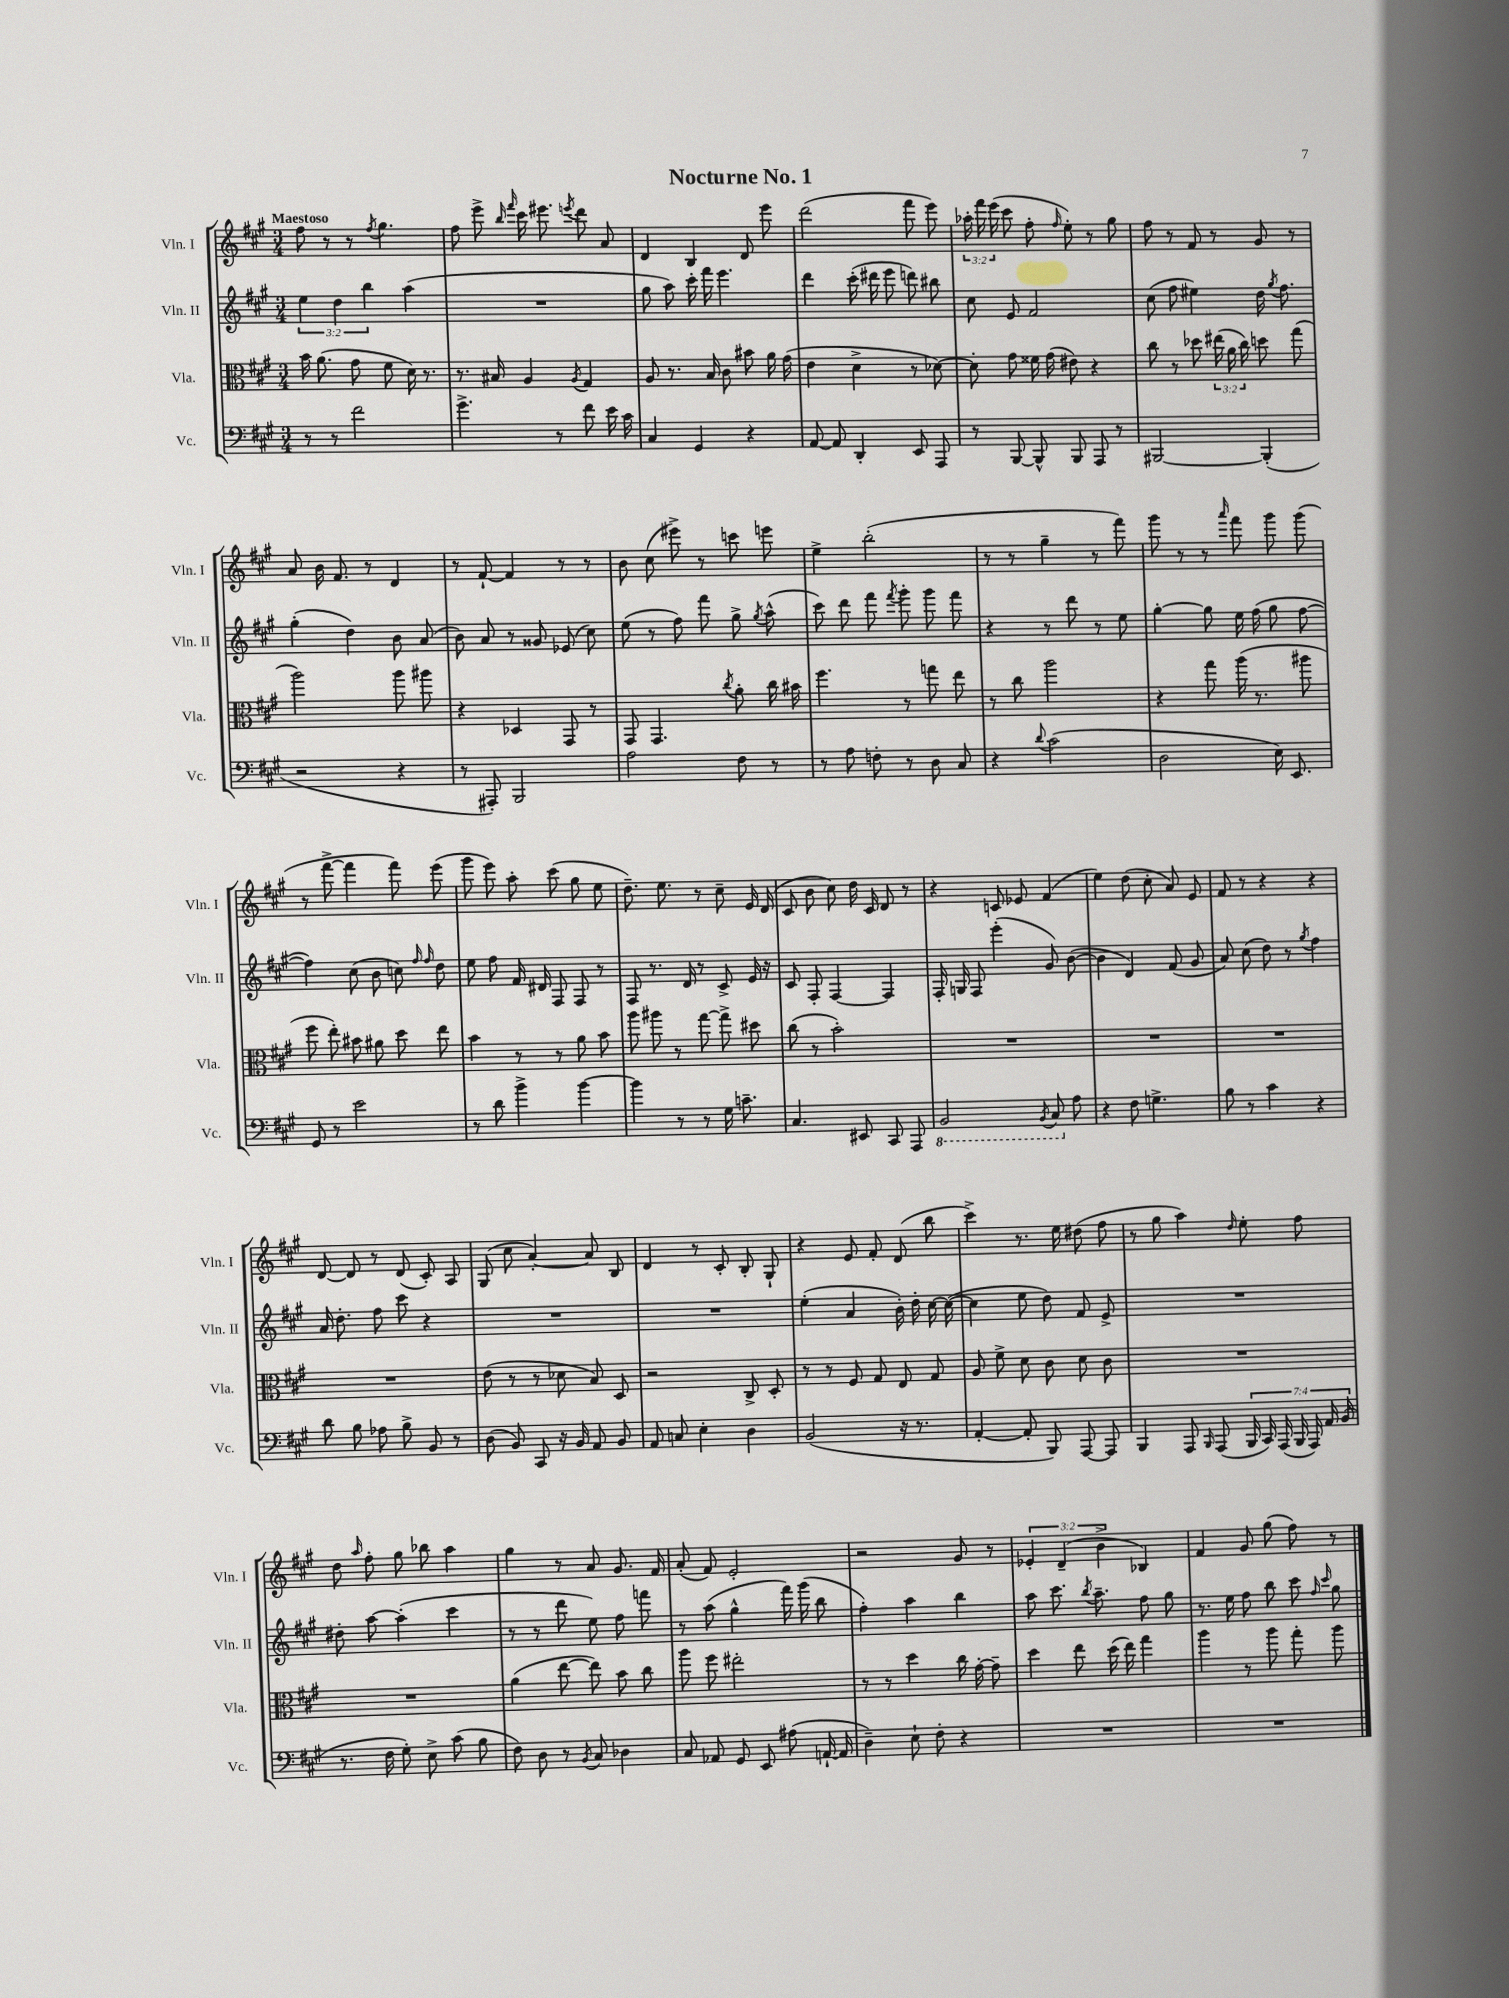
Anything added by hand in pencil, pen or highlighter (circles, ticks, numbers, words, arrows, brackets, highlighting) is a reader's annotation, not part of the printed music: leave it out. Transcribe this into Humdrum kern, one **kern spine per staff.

**kern	**kern	**kern	**kern
*staff4	*staff3	*staff2	*staff1
*clefF4	*clefC3	*clefG2	*clefG2
*k[f#c#g#]	*k[f#c#g#]	*k[f#c#g#]	*k[f#c#g#]
*M3/4	*M3/4	*M3/4	*M3/4
8r	16b\	6ee\	8ff#\
.	(8.a\	.	.
8r	.	.	8r
.	.	6dd\	.
2f#\	8g#\	.	8r
.	.	6bb\	.
.	.	.	8qff#/
.	8f#\	.	4.gg#\
.	16d\)	(4aa\	.
.	8.r	.	.
=	=	=	=
4.g#^\	8.r	2.r	8ff#\
.	.	.	8eee^\
.	16B#/	.	.
.	.	.	16qqbb/
.	.	.	16qqfff#/
.	4A/	.	16ccc#\
.	.	.	8.eee#\
8r	.	.	.
.	8qA/	.	8qeee/
8f#\	4G#/	.	8ddd\
16e\	.	.	8a/
16c#\	.	.	.
=	=	=	=
4C#/	8A/	8gg#\	4d/
.	8.r	8aa\)	.
4GG#/	.	16ccc#'\	4B/
.	16B/	16fff#\	.
.	8c#\	4.eee\	.
4r	8b#\	.	8d/
.	16a\	.	8eee\
.	(16g#\	.	.
=	=	=	=
[8AA/	4e\	4ddd\	(2ddd\
8AA/]	.	.	.
4DD'/	4d^\	(16ccc#'\	.
.	.	16ddd#\	.
.	.	8eee\	.
8EE/	8r	8ddd\)	8fff#\
8AAA/	[8d-\)	8bb#\	8eee\)
=	=	=	=
8r	8d-'\]	8cc#\	24aa-'\
.	.	.	24fff#\
.	.	.	(24eee\
[8BBB/	8g#\	8e/	8ccc#\
8BBB^^/]	16f##\	2f#/	8ff#'\
.	(16g#\	.	.
.	.	.	16qqff#/
8BBB/	8e#\)	.	8ee'\)
8AAA/	4r	.	8r
8r	.	.	8gg#\
=	=	=	=
[2BBB#/	8cc#\	(8cc#\	8ff#\
.	8r	8ff#\	8r
.	8dd-\	4ee#\)	8f#/
.	(24ee#\	.	8r
.	24a\	.	.
.	24cc#\)	.	.
(4BBB#'/]	8dd\	16dd\	8g#/
.	.	8qgg#/	.
.	.	8.ff#\	.
.	(8gg#\	.	8r
=	=	=	=
2r	2aa\)	(4gg#'\	8a/
.	.	.	16b\
.	.	.	8.f#/
.	.	4dd\)	.
.	.	.	8r
4r	8aa\	8b\	4d/
.	8aa#\	(8a/	.
=	=	=	=
8r	4r	8b\)	8r
8AAA#'/)	.	8a/	[8f#`/
2BBB/	4D-/	8r	4f#/]
.	.	8g##/	.
.	8GG#/	(8e-/	8r
.	8r	8cc#\)	8r
=	=	=	=
2A\	8GG#/	(8ee\	8b\
.	4.GG#/	8r	(8cc#\
.	.	8ff#\)	8eee#^\)
.	.	8fff#\	8r
.	8qcc#/	.	.
8F#\	8a'\	8gg#^\	8ccc\
.	.	8qgg#/	.
8r	16cc#\	(8aa^^\	8eee\
.	16b#\	.	.
=	=	=	=
8r	4.ff#\	8ccc#\)	4ee^\
8A\	.	8ddd\	.
8F'\	.	8fff#\	(2bb'\
.	.	8qfff#/	.
8r	8r	8ggg#'\	.
8D\	8gg\	8ggg#\	.
8C#/	8ee\	8fff#\	.
=	=	=	=
4r	8r	4r	8r
.	8cc#\	.	8r
8qqd/	.	.	.
(2c#\	2aa\	8r	4gg#~\
.	.	8ddd\	.
.	.	8r	8r
.	.	8ee\	8fff#\)
=	=	=	=
2D\	4r	[4gg#'\	8ggg#\
.	.	.	8r
.	8gg#\	8gg#\]	8r
.	.	.	16qqaaa/
.	(16aa\	16ee\	8fff#\
.	8.r	(16ff#\	.
16E\)	.	8gg#\	8ggg#\
8.EE/	.	.	.
.	8aa#\	[8ff#\	(8ggg#\
=	=	=	=
8GG#/	8ff#\	4ff#\])	8r
8r	8ee'\)	.	[8fff#^\
2e\	8b#\	(8cc#\	4fff#\]
.	8a#\	8b\	.
.	8dd\	8cc\)	8fff#\)
.	.	16qqff#/	.
.	.	16qqff#/	.
.	8ee\	8dd\	(8eee\
=	=	=	=
8r	4b\	8ee\	8ggg#\
8d\	.	8ff#\	8eee\)
4b^\	8r	16f#/	8aa'\
.	.	16d#/	.
.	8r	8F#/	(8ccc#\
[4b\	8a\	8F#/	8gg#\
.	8b\	8r	8ee\
=	=	=	=
4b\]	8aa\	8F#/	8.dd~\)
.	8aa#\	8.r	.
.	.	.	8.ee\
8r	8r	.	.
.	.	16d/	.
8r	[8gg#\	8r	8r
16G#\	8gg#^\]	8c#^/	8cc#~\
8.c~\	.	.	.
.	8dd#\	16e/	16e/
.	.	16r	(16d/
=	=	=	=
4.C#/	(8cc#\	8c#/	8c#/
.	8r	8F#'/	8b\
.	2b'\)	[4F#/	8cc#\)
8EE#/	.	.	16dd\
.	.	.	16c#/
8CC#/	.	4F#/]	8d/
8AAA/	.	.	8r
=	=	=	=
2BBB/	2.r	16F#'/	4r
.	.	16G/	.
.	.	8F#/	.
.	.	(4eee'\	8c/
.	.	.	8e-/
8qBBB/	.	.	.
8CC#/	.	8g#/)	(4f#/
8A\	.	([8b\	.
=	=	=	=
4r	2.r	4b\]	4ee\)
8F#\	.	4d/)	(8dd\
4.G^\	.	.	8cc#'\
.	.	(8f#/	8a/)
.	.	8g#/	8e/
=	=	=	=
8B\	2.r	8a/)	8f#/
8r	.	(8cc#\	8r
4c#\	.	8dd\)	4r
.	.	8r	.
.	.	8qgg#/	.
4r	.	4ff#\	4r
=	=	=	=
8d\	2.r	16a/	[8d/
.	.	8.dd'\	.
8B\	.	.	8d/]
8A-\	.	8ff#\	8r
8B^\	.	8ccc#\	(8d/
8BB/	.	4r	8c#'/)
8r	.	.	8A/
=	=	=	=
(8D\	(8e\	2.r	(8G#/
8BB/)	8r	.	8cc#\
8CC#/	8r	.	[4a'/)
16r	8d-\	.	.
16BB/	.	.	.
8AA/	8B/)	.	8a/]
8BB/	8D/	.	8B/
=	=	=	=
8AA/	2r	2.r	4d/
8C/	.	.	.
4E'\	.	.	8r
.	.	.	8c#'/
4D\	8C#^/	.	8B'/
.	8D'/	.	8G#`/
=	=	=	=
(2BB/	8r	(4ee'\	4r
.	8r	.	.
.	8F#/	4a/	8e/
.	8G#/	.	8f#'/
16r	8E/	16b'\)	(8d/
8.r	.	16dd'\	.
.	8G#/	[16cc#\	8bb\
.	.	(16cc#\_	.
=	=	=	=
[4AA'/	8A/	4cc#\]	4ccc#^\)
.	8f#^\	.	.
8AA'/]	8d\	8ee\	8.r
8BBB/)	8c#\	8dd\)	.
.	.	.	16ee\
[8AAA/	8d\	8f#/	(8dd#\
8AAA/]	8c#\	8e^/	8ff#\
=	=	=	=
4BBB/	2.r	2.r	8r
.	.	.	8gg#\
8AAA/	.	.	4aa\)
16qqBBB/	.	.	.
(8AAA/	.	.	.
.	.	.	16qqdd/
28BBB/	.	.	8ee'\
28CC#/)	.	.	.
(28AAA/	.	.	.
28BBB/	.	.	.
.	.	.	8ff#\
28AAA/)	.	.	.
28AA/	.	.	.
(28BB/	.	.	.
=	=	=	=
8.r	2.r	8dd#'\	8dd\
.	.	.	16qqaa/
.	.	[8aa\	8ff#'\
16F#\	.	.	.
8G#'\)	.	(4aa'\]	8gg#\
8E^\	.	.	8bb-\
(8c#\	.	4ccc#\	4aa\
8B\	.	.	.
=	=	=	=
8F#\)	(4a\	8r	4gg#\
8D\	.	8r	.
8r	[8ee\	8ddd\	8r
8qBB/	.	.	.
8C#/	8ee\])	8ee\)	8a/
4D-\	8b\	8ff#\	8.g#/
.	8cc#\	8fff\	.
.	.	.	16f#/
=	=	=	=
8C#/	8aa\	8r	(8a'/
8AA-/	8ff#\	(8aa\	8f#/)
8GG#/	2ee#'\	4gg#^^\	2e'/
8EE/	.	.	.
(8A#\	.	16fff#\)	.
.	.	(16ggg#\	.
[16AA`/	.	8bb\	.
16AA/]	.	.	.
=	=	=	=
4D~\)	8r	4ff#'\)	2r
.	8r	.	.
8E`\	4dd\	4aa\	.
8F#'\	.	.	.
4r	16cc#\	4bb\	8g#/
.	[16g#'\	.	.
.	8g#~\]	.	8r
=	=	=	=
2.r	4dd\	8aa\	6e-'/
.	.	8.ccc#\	.
.	.	.	(6d~/
.	8ee\	.	.
.	.	8qbb/	.
.	.	8.aa~\	.
.	.	.	6b^\
.	(16dd\	.	.
.	16ee\)	.	.
.	4gg#\	8ff#\	4B-/)
.	.	8gg#\	.
=	=	=	=
2.r	4aa\	8.r	4f#/
.	.	16ee\	.
.	8r	8ff#\	8g#/
.	8aa\	8bb\	(8gg#\
.	8gg#'\	8ccc#\	8ff#\)
.	.	16qqff#/	.
.	.	16qqccc#/	.
.	8aa\	8gg#\	8r
==	==	==	==
*-	*-	*-	*-
